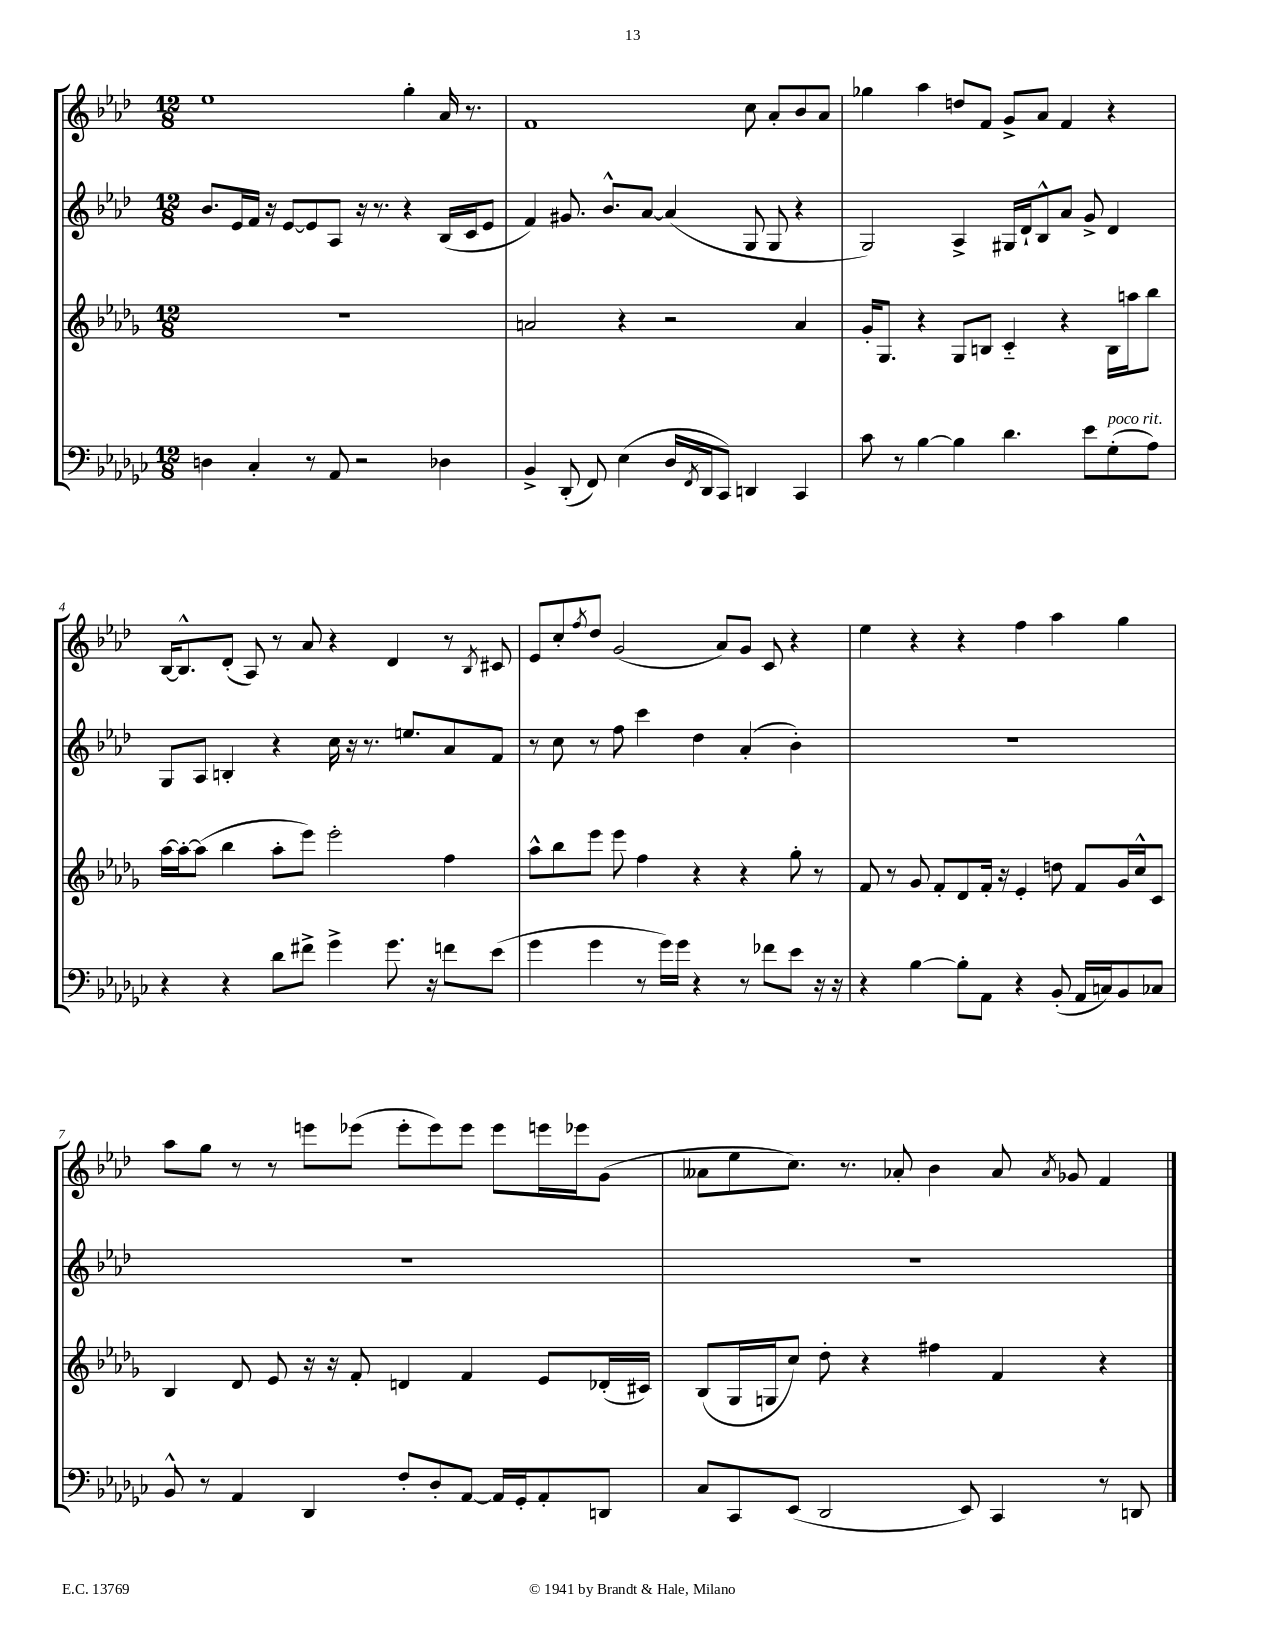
<<
\new StaffGroup <<
\new Staff = "s0" {
    \clef treble \key aes \major \numericTimeSignature \time 12/8
    ees''1 g''4-. aes'16 r8. |
    f'1 c''8 aes'8-. bes'8 aes'8 |
    ges''4 aes''4 d''8 f'8 g'8-> aes'8 f'4 r4 |
    bes16~ bes8.-^ des'8-.( aes8) r8 aes'8 r4 des'4 r8 \acciaccatura { bes8 } cis'8 |
    ees'8 c''8-. \acciaccatura { f''8 } des''8 g'2( aes'8) g'8 c'8 r4 |
    ees''4 r4 r4 f''4 aes''4 g''4 |
    aes''8 g''8 r8 r8 e'''8 ees'''8( ees'''8-. ees'''8) ees'''8 ees'''8 e'''16 ees'''16 g'8( |
    aeses'8 ees''8 c''8.) r8. aes'8-. bes'4 aes'8 \acciaccatura { aes'8 } ges'8 f'4 \bar "|." |
}
\new Staff = "s1" {
    \clef treble \key aes \major \numericTimeSignature \time 12/8
    bes'8. ees'16 f'16 r16 ees'8~ ees'8 aes8 r16 r8. r4 bes16( c'16 ees'8 |
    f'4) gis'8. bes'8.-^ aes'8~ aes'4( g8 g8 r4 |
    g2) aes4-> gis16 des'16-! bes8-^ aes'8 g'8-> des'4 |
    g8 aes8 b4-. r4 c''16 r16 r8. e''8. aes'8 f'8 |
    r8 c''8 r8 f''8 c'''4 des''4 aes'4-.( bes'4-.) |
    R1. |
    R1. |
    R1. \bar "|." |
}
\new Staff = "s2" {
    \clef treble \key des \major \numericTimeSignature \time 12/8
    R1. |
    a'2 r4 r2 a'4 |
    ges'16-. ges8. r4 ges8 b8 c'4-_ r4 b16 a''16 bes''8 |
    aes''16~ aes''16~-. aes''8( bes''4 aes''8-. ees'''8) ees'''2-. f''4 |
    aes''8-^ bes''8 ees'''8 ees'''8 f''4 r4 r4 ges''8-. r8 |
    f'8 r8 ges'8 f'8-. des'8 f'16-. r16 ees'4-. d''8 f'8 ges'16 c''16-^ c'8 |
    bes4 des'8 ees'8 r16 r16 f'8-. d'4 f'4 ees'8 des'16-.( cis'16) |
    bes8( ges16 g16 c''8) des''8-. r4 fis''4 f'4 r4 \bar "|." |
}
\new Staff = "s3" {
    \clef bass \key ges \major \numericTimeSignature \time 12/8
    d4 ces4-. r8 aes,8 r2 des4 |
    bes,4-> des,8-.( f,8) ees4( des16 \acciaccatura { f,8 } des,16 ces,8) d,4 ces,4 |
    ces'8 r8 bes4~ bes4 des'4. ees'8 ges8-.^\markup { \italic "poco rit." }( aes8) |
    r4 r4 des'8 fis'8-> ges'4-> ges'8. r16 f'8 ees'8( |
    ges'4 ges'4 r8 ges'16) ges'16 r4 r8 fes'8 ees'8 r16 r16 |
    r4 bes4~ bes8-. aes,8 r4 bes,8-.( aes,16 c16) bes,8 ces8 |
    bes,8-^ r8 aes,4 des,4 f8-. des8-. aes,8~ aes,16 ges,16-. aes,8-. d,8 |
    ces8 ces,8 ees,8( des,2 ees,8) ces,4 r8 d,8 \bar "|." |
}
>>
>>
